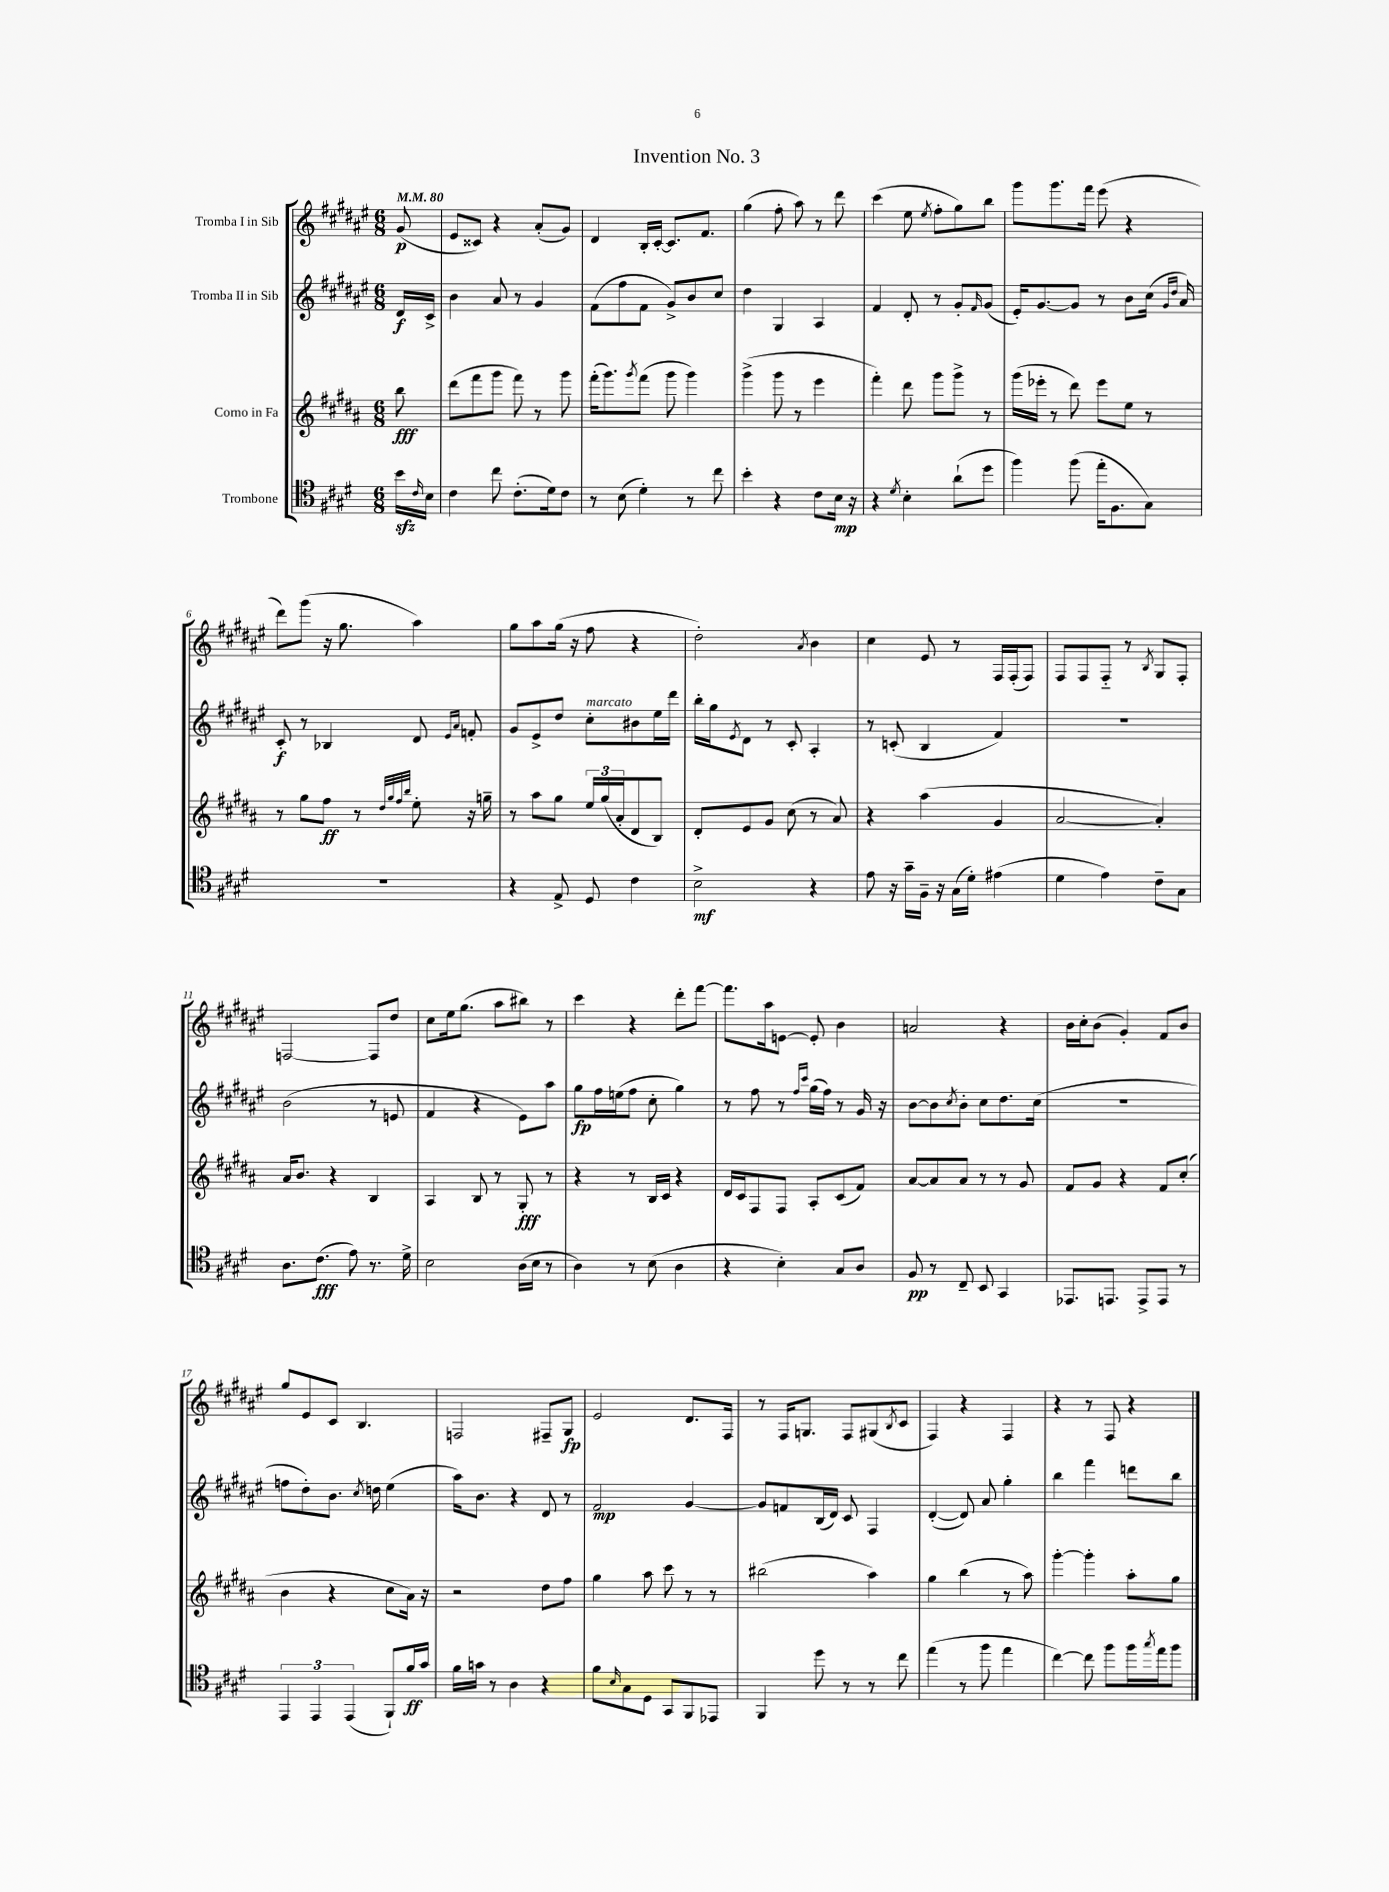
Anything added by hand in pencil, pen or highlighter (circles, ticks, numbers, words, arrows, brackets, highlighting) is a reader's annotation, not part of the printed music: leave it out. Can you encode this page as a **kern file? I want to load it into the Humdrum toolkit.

**kern	**dynam	**kern	**dynam	**kern	**dynam	**kern	**dynam
*part4	*part4	*part3	*part3	*part2	*part2	*part1	*part1
*staff4	*staff4	*staff3	*staff3	*staff2	*staff2	*staff1	*staff1
*I"Trombone	*	*I"Corno in Fa	*	*I"Tromba II in Sib	*	*I"Tromba I in Sib	*
*clefC4	*	*clefG2	*	*clefG2	*	*clefG2	*
*k[f#c#g#d#]	*	*k[f#c#g#d#a#]	*	*k[f#c#g#d#a#e#]	*	*k[f#c#g#d#a#e#]	*
*M6/8	*	*M6/8	*	*M6/8	*	*M6/8	*
*MM80	*	*MM80	*	*MM80	*	*MM80	*
=	=	=	=	=	=	=	=
16bzz\LL	.	8bb\	fff	16d#/LL	f	(8g#/	p
16qqc#/	.	.	.	.	.	.	.
16B\JJ	.	.	.	16c#^/JJ	.	.	.
=1	=1	=1	=1	=1	=1	=1	=1
4c#\	.	(8ddd#\L	.	4b\	.	8e#/L	.
.	.	8fff#\	.	.	.	8c##X/J)	.
8cc#\	.	8ggg#\J	.	8a#/	.	4r	.
(8.c#'\L	.	8fff#\)	.	8r	.	.	.
.	.	8r	.	4g#/	.	(8a#'/L	.
16d#\k)	.	.	.	.	.	.	.
8c#\J	.	8ggg#\	.	.	.	8g#/J)	.
=2	=2	=2	=2	=2	=2	=2	=2
8r	.	(16fff#'\KL	.	(8f#\L	.	4d#/	.
.	.	8.ggg#\)	.	.	.	.	.
(8B\	.	.	.	8ff#\	.	.	.
.	.	8qggg#/	.	.	.	.	.
4d#'\)	.	(8fff#\J	.	8f#\J	.	16B'/LL	.
.	.	.	.	.	.	[16c#'/JJ	.
.	.	8ggg#\	.	8g#^/L)	.	8.c#/L]	.
8r	.	4ggg#\)	.	8b/	.	.	.
.	.	.	.	.	.	8.f#/J	.
8cc#\	.	.	.	8cc#/J	.	.	.
=3	=3	=3	=3	=3	=3	=3	=3
4b'\	.	(4ggg#^\	.	4dd#\	.	(4gg#\	.
4r	.	8ggg#\	.	4G#/	.	8ff#'\	.
.	.	8r	.	.	.	8aa#\)	.
8c#\L	.	4eee\	.	4A#/	.	8r	.
16B\Jk	mp	.	.	.	.	8ddd#\	.
16r	.	.	.	.	.	.	.
=4	=4	=4	=4	=4	=4	=4	=4
4r	.	4fff#'\)	.	4f#/	.	(4ccc#\	.
8qd#/	.	.	.	.	.	.	.
4B'\	.	8ddd#\	.	8d#'/	.	8ee#\	.
.	.	.	.	.	.	8qee#/	.
.	.	8ggg#\L	.	8r	.	8ff#'\L	.
(8a`\L	.	8ggg#^\J	.	8g#'/L	.	8gg#\)	.
.	.	.	.	16qqf#/	.	.	.
8dd#\J	.	8r	.	(8g#/J	.	8bb\J	.
=5	=5	=5	=5	=5	=5	=5	=5
4ff#\)	.	(16ggg#\LL	.	16e#'/KL)	.	8ggg#\L	.
.	.	16eee-X'\JJ	.	[8.g#/	.	.	.
.	.	8r	.	.	.	8.ggg#\	.
(8ff#\	.	8ddd#\)	.	8g#/J]	.	.	.
.	.	.	.	.	.	16fff#\Jk	.
16ee'\KL	.	8eee-\L	.	8r	.	(8eee#\	.
8.F#\	.	.	.	.	.	.	.
.	.	8ee\J	.	8b\L	.	4r	.
8G#\J)	.	8r	.	(16cc#\Jk	.	.	.
.	.	.	.	16qqg#/LL	.	.	.
.	.	.	.	16qqdd#/JJ	.	.	.
.	.	.	.	16a#/)	.	.	.
!!LO:LB:g=z
=6	=6	=6	=6	=6	=6	=6	=6
2.r	.	8r	.	8c#'/	f	8ddd#\L)	.
.	.	8gg#\L	.	8r	.	(8ggg#\J	.
.	.	8ff#\J	ff	4B-X/	.	16r	.
.	.	.	.	.	.	8.gg#\	.
.	.	8r	.	.	.	.	.
.	.	32qqdd#/LLL	.	.	.	.	.
.	.	32qqgg#/	.	.	.	.	.
.	.	32qqff#/	.	.	.	.	.
.	.	32qqbb/JJJ	.	.	.	.	.
.	.	8ee'\	.	8d#/	.	4aa#\)	.
.	.	.	.	16qqe#/LL	.	.	.
.	.	.	.	16qqa#/JJ	.	.	.
.	.	16r	.	8fn'/	.	.	.
.	.	16ggn~\	.	.	.	.	.
=7	=7	=7	=7	=7	=7	=7	=7
4r	.	8r	.	8g#/L	.	8gg#\L	.
.	.	8aa#\L	.	8e#^/	.	8aa#\	.
8E^/	.	8gg#\J	.	8dd#/J	.	(16gg#\Jk	.
.	.	.	.	.	.	16r	.
!	!	!	!	!LO:TX:a:i:t=marcato	!	!	!
8D#/	.	24ee/LL	.	8cc#'\L	.	8ff#\	.
.	.	(24gg#/	.	.	.	.	.
.	.	24a#'/J	.	.	.	.	.
4c#\	.	8d#/	.	8b#X\	.	4r	.
.	.	8B/J)	.	16ee#\L	.	.	.
.	.	.	.	16ddd#\JJ	.	.	.
=8	=8	=8	=8	=8	=8	=8	=8
2B^\	mf	8d#'/L	.	16bb'\LL	.	2dd#'\)	.
.	.	.	.	16gg#\J	.	.	.
.	.	.	.	8qe#/	.	.	.
.	.	8e/	.	8d#\J	.	.	.
.	.	8g#/J	.	8r	.	.	.
.	.	(8cc#\	.	8c#'/	.	.	.
.	.	.	.	.	.	8qa#/	.
4r	.	8r	.	4A#'/	.	4b\	.
.	.	8a#/)	.	.	.	.	.
=9	=9	=9	=9	=9	=9	=9	=9
8e\	.	4r	.	8r	.	4cc#\	.
16r	.	.	.	(8cn'/	.	.	.
16g#~\LL	.	.	.	.	.	.	.
16F#~\JJ	.	(4aa#\	.	4B/	.	8e#/	.
16r	.	.	.	.	.	.	.
(16G#\LL	.	.	.	.	.	8r	.
16d#'\JJ)	.	.	.	.	.	.	.
(4e#X\	.	4g#/	.	4f#/)	.	16F#/LL	.
.	.	.	.	.	.	(16F#'/J	.
.	.	.	.	.	.	8F#/J)	.
=10	=10	=10	=10	=10	=10	=10	=10
4d#\	.	[2a#/	.	2.r	.	8F#/L	.
.	.	.	.	.	.	8F#/	.
4e\)	.	.	.	.	.	8F#/J	.
.	.	.	.	.	.	8r	.
.	.	.	.	.	.	8qB/	.
8c#~\L	.	4a#'/])	.	.	.	8G#/L	.
8G#\J	.	.	.	.	.	8F#'/J	.
!!LO:LB:g=z
=11	=11	=11	=11	=11	=11	=11	=11
8.A\L	.	16a#/KL	.	(2b\	.	[2Fn/	.
.	.	8.b/J	.	.	.	.	.
(8.c#\J	fff	.	.	.	.	.	.
.	.	4r	.	.	.	.	.
8e\)	.	.	.	.	.	.	.
8.r	.	4B/	.	8r	.	8F/L]	.
.	.	.	.	8en/	.	8dd#/J	.
16d#^\	.	.	.	.	.	.	.
=12	=12	=12	=12	=12	=12	=12	=12
2B\	.	4A#/	.	4f#/	.	8cc#\L	.
.	.	.	.	.	.	16ee#\k	.
.	.	.	.	.	.	(8.gg#\J	.
.	.	8B/	.	4r	.	.	.
.	.	8r	.	.	.	8aa#\L	.
(16A\LL	.	8G#'/	fff	8e#\L)	.	8bb#X\J)	.
16B\JJ	.	.	.	.	.	.	.
8r	.	8r	.	8aa#\J	.	8r	.
=13	=13	=13	=13	=13	=13	=13	=13
4A\)	.	4r	.	8gg#\L	fp	4ccc#\	.
.	.	.	.	16ff#\L	.	.	.
.	.	.	.	(16een\J	.	.	.
8r	.	8r	.	8ff#\J	.	4r	.
(8B\	.	16B/LL	.	8cc#'\	.	.	.
.	.	16c#/JJ	.	.	.	.	.
4A\	.	4r	.	4gg#\)	.	8ddd#'\L	.
.	.	.	.	.	.	[8fff#\J	.
=14	=14	=14	=14	=14	=14	=14	=14
4r	.	16d#/LL	.	8r	.	8.fff#\L]	.
.	.	16c#/J	.	.	.	.	.
.	.	8F#/	.	8ff#\	.	.	.
.	.	.	.	.	.	16aa#\k	.
4B'\)	.	8F#/J	.	8r	.	[8en\J	.
.	.	.	.	16qqff#/LL	.	.	.
.	.	.	.	16qqccc#/JJ	.	.	.
.	.	8A#'/L	.	(16gg#\LL	.	8e'/]	.
.	.	.	.	16ff#\JJ)	.	.	.
8G#/L	.	(8c#/	.	8r	.	4b\	.
8A/J	.	8f#/J)	.	16g#/	.	.	.
.	.	.	.	16r	.	.	.
=15	=15	=15	=15	=15	=15	=15	=15
8F#/	pp	[8a#/L	.	[8b\L	.	2an/	.
8r	.	8a#/]	.	8b\]	.	.	.
.	.	.	.	8qcc#/	.	.	.
8C#~/	.	8a#/J	.	8b'\J	.	.	.
8BB/	.	8r	.	8cc#\L	.	.	.
4GG#/	.	8r	.	8.dd#\	.	4r	.
.	.	8g#/	.	.	.	.	.
.	.	.	.	(16cc#\Jk	.	.	.
=16	=16	=16	=16	=16	=16	=16	=16
8.EE-X/L	.	8f#/L	.	2.r	.	16b\LL	.
.	.	.	.	.	.	16cc#'\J	.
.	.	8g#/J	.	.	.	(8b\J	.
8.EEn/J	.	.	.	.	.	.	.
.	.	4r	.	.	.	4g#'/)	.
8EE^/L	.	.	.	.	.	.	.
8EE/J	.	8f#/L	.	.	.	8f#/L	.
8r	.	(8cc#'/J	.	.	.	8b/J	.
!!LO:LB:g=z
=17	=17	=17	=17	=17	=17	=17	=17
6EE/	.	4b\	.	8ffn\L	.	8gg#/L	.
.	.	.	.	8dd#'\)	.	8e#/	.
6EE/	.	.	.	.	.	.	.
.	.	4r	.	8.b\J	.	8c#/J	.
(6EE/	.	.	.	.	.	.	.
.	.	.	.	.	.	4.B/	.
.	.	.	.	8qcc#/	.	.	.
.	.	.	.	16ddn\	.	.	.
8FF#`/L)	.	8cc#\L	.	(4ee#\	.	.	.
16f#/L	ff	16a#\Jk)	.	.	.	.	.
16g#/JJ	.	16r	.	.	.	.	.
=18	=18	=18	=18	=18	=18	=18	=18
16f#\LL	.	2r	.	16aa#\KL)	.	2Fn/	.
16gn\JJ	.	.	.	8.b\J	.	.	.
8r	.	.	.	.	.	.	.
4A\	.	.	.	4r	.	.	.
4r	.	8dd#\L	.	8d#/	.	8F#X~/L	.
.	.	8ff#\J	.	8r	.	8G#/J	fp
=19	=19	=19	=19	=19	=19	=19	=19
8f#\L	.	4gg#\	.	2f#/	mp	2e#/	.
16qqB/	.	.	.	.	.	.	.
8G#\	.	.	.	.	.	.	.
8D#\J	.	8aa#\	.	.	.	.	.
8GG#/L	.	8ccc#\	.	.	.	.	.
8FF#/	.	8r	.	[4g#/	.	8.d#/L	.
8EE-X/J	.	8r	.	.	.	.	.
.	.	.	.	.	.	16F#/Jk	.
=20	=20	=20	=20	=20	=20	=20	=20
4FF#/	.	(2bb#X\	.	8g#/L]	.	8r	.
.	.	.	.	8fn/	.	16F#/KL	.
.	.	.	.	.	.	8.Gn/J	.
8dd#\	.	.	.	(16B/L	.	.	.
.	.	.	.	16d#/JJ)	.	.	.
8r	.	.	.	8c#/	.	8F#/L	.
8r	.	4aa#\)	.	4F#/	.	(8G#X/	.
.	.	.	.	.	.	8qB/	.
8cc#\	.	.	.	.	.	8c#/J	.
=21	=21	=21	=21	=21	=21	=21	=21
(4ee\	.	4gg#\	.	([4d#'/	.	4F#/)	.
8r	.	(4bb\	.	8d#/])	.	4r	.
8ff#\	.	.	.	8a#/	.	.	.
4ee\	.	8r	.	4gg#'\	.	4F#/	.
.	.	8aa#\)	.	.	.	.	.
=22	=22	=22	=22	=22	=22	=22	=22
[4cc#\)	.	[4ggg#'\	.	4bb\	.	4r	.
8cc#\]	.	4ggg#'\]	.	4fff#\	.	8r	.
8ff#\L	.	.	.	.	.	8F#/	.
16ff#\L	.	8aa#'\L	.	8dddn\L	.	4r	.
8qgg#/	.	.	.	.	.	.	.
16ee\J	.	.	.	.	.	.	.
8ff#\J	.	8gg#\J	.	8bb\J	.	.	.
==	==	==	==	==	==	==	==
*-	*-	*-	*-	*-	*-	*-	*-
